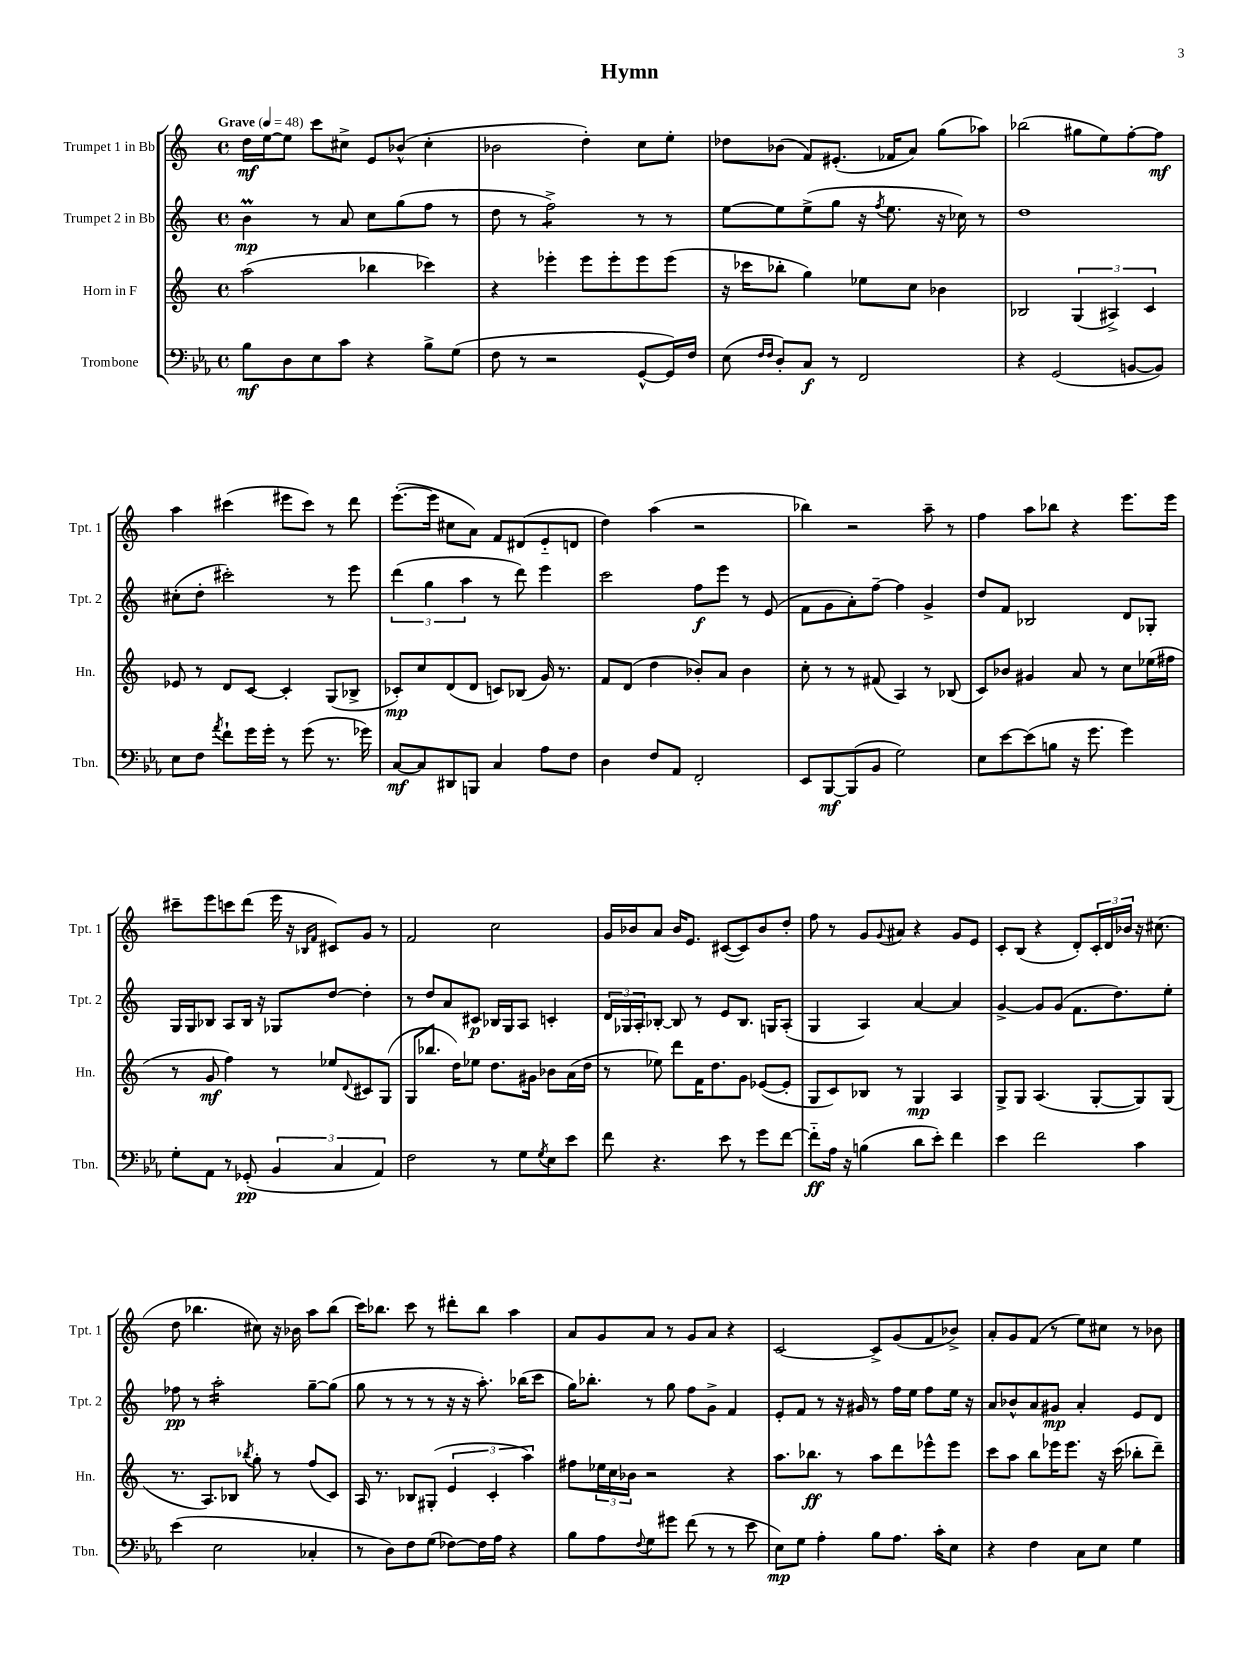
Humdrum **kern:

**kern	**kern	**kern	**kern
*staff4	*staff3	*staff2	*staff1
*clefF4	*clefG2	*clefG2	*clefG2
*k[b-e-a-]	*k[]	*k[]	*k[]
*M4/4	*M4/4	*M4/4	*M4/4
*met(c)	*met(c)	*met(c)	*met(c)
*MM48	*MM48	*MM48	*MM48
8B-\L	(2aa\	4b\	16dd\LL
.	.	.	[16ee\J
8D\	.	.	8ee\]J
8E-\	.	8r	8ccc\L
8c\J	.	8a/	8cc#^\J
4r	4bb-\	8cc\L	8e/L
.	.	(8gg\	(8b-^^/J
8B-^\L	4ccc-\)	8ff\J	4cc#'\
(8G\J	.	8r	.
=	=	=	=
8F\	4r	8dd\	2b-\
8r	.	8r	.
2r	4eee-'\	2ff^\)	.
.	8eee-\L	.	4dd'\)
.	8eee-'\	.	.
[8GG^^/L	8eee-\	8r	8cc\L
16GG/]L)	(8eee-\J	8r	8ee'\J
16F/JJ	.	.	.
=	=	=	=
(8E-\	16r	[8ee\L	8dd-\L
.	16ccc-\LK	.	.
16qqF/LL	.	.	.
16qqF/JJ	.	.	.
8D'/L)	8bb-'\J	8ee\]	(8b-\J
8C/J	4gg\)	(8ee^\	8f/L)
8r	.	8gg\J	(8.e#'/J
2FF/	8ee-\L	16r	.
.	.	8qff/	.
.	.	8.ee\	16f-/LK
.	8cc\J	.	8a/J)
.	4b-\	16r	(8gg\L
.	.	16cc-\)	.
.	.	8r	8aa-\J)
=	=	=	=
4r	2B-/	1dd	(2bb-\
(2GG/	.	.	.
.	(6G/	.	8gg#\L
.	.	.	8ee\)
.	6A#^/)	.	.
[8BB/L	.	.	[8ff'\
.	6c/	.	.
8BB/]J)	.	.	8ff\]J
=	=	=	=
8E-\L	8e-/	(8cc#'\L	4aa\
8F\J	8r	8dd'\J	.
8qa-/	.	.	.
8f`\L	8d/L	2ccc#'\)	(4ccc#\
16g\L	[8c/J	.	.
16g'\JJ	.	.	.
8r	4c'/]	.	8eee#\L
(8g\	.	.	8ccc#\J)
8.r	(8G/L	8r	8r
.	8B-^/J	8eee\	8ddd\
16g-\)	.	.	.
=	=	=	=
[8C/L	8c-'/L)	(6ddd\	([8.eee'\L
8C/]	8cc/	.	.
.	.	6gg\	.
.	.	.	16eee\]Jk
8DD#/	(8d/	.	8cc#\L
.	.	6aa\	.
8BBB/J	8d/J	.	8a\J)
4C/	8c/L)	8r	8f/L
.	(8B-/J	8ddd\)	(8d#/
8A-\L	16g/)	4eee\	8e'~/
.	8.r	.	.
8F\J	.	.	8d/J
=	=	=	=
4D\	8f/L	2ccc\	4dd\)
.	(8d/J	.	.
8F/L	4dd\	.	(4aa\
8AA-/J	.	.	.
2FF'/	8b-'/L)	8ff\L	2r
.	8a/J	8eee\J	.
.	4b-\	8r	.
.	.	(8e/	.
=	=	=	=
8EE-/L	8cc'\	8f\L	4bb-\)
[8BBB-/	8r	8g\	.
(8BBB-/]	8r	8a'\)	2r
8BB-/J	(8f#/	[8ff~\J	.
2G\)	4A/)	4ff\]	.
.	8r	4g^/	8aa~\
.	(8B-/	.	8r
=	=	=	=
8E-\L	8c/L)	8dd/L	4ff\
[8e-\	8b-/J	8f/J	.
(8e-\]	4g#/	2B-/	8aa\L
8B\J	.	.	8bb-\J
16r	8a/	.	4r
8.g\	.	.	.
.	8r	.	.
4g\)	8cc\L	8d/L	8.eee\L
.	(16ee-\L	8G-'/J	.
.	16ff#\JJ	.	16eee\Jk
=	=	=	=
8G'\L	8r	16G/LL	8ccc#~\L
.	.	16G/J	.
8AA-\J	8g/	8B-/J	8eee\
8r	4ff\)	8A/L	8ccc\
(8GG-'/	.	16B-/Jk	(8ddd\J
.	.	16r	.
6BB-/	8r	8G-/L	16eee\
.	.	.	16r
.	.	.	16qqB-/LL
.	.	.	16qqf/JJ
.	8ee-/L	[8dd/J	8c#/L)
6C/	.	.	.
.	8qqd/	.	.
.	8c#/	4dd'\]	8g/J
6AA-/)	.	.	.
.	(8G/J	.	8r
=	=	=	=
2F\	8G/L	8r	2f/
.	8.bb-/J	8dd/L	.
.	.	8a/	.
.	16dd\LK)	.	.
.	8ee-\J	8c#/J	.
8r	8.dd\L	16B-/LL	2cc\
.	.	16G/J	.
8G\L	.	8A/J	.
.	16g#\Jk	.	.
8qG/	.	.	.
8E-\	8b-\L	4c'/	.
8e-\J	(16a\L	.	.
.	16dd\JJ	.	.
=	=	=	=
8f\	8r	24d/LL	16g/LL
.	.	24G-/	.
.	.	.	16b-/J
.	.	24A'/J	.
4.r	8ee-\)	[8B-'/J	8a/J
.	8ddd\L	8B-/]	16b-/LK
.	.	.	8.e/J
.	16f\K	8r	.
.	8.dd\	.	.
8e-\	.	8e/L	([8c#/L
8r	8g\J	8.B-/J	8c#/])
8g\L	([8e-/L	.	8b-/
.	.	16G/LK	.
[8f\J	8e-'/]J	(8A'/J	8dd'/J
=	=	=	=
8f'~\]L	8G/L	4G/	8ff\
16A-\Jk	8c/)	.	8r
16r	.	.	.
(4B\	8B-/J	4A/)	8g/L
.	.	.	8qqg/
.	8r	.	8a#/J
8d\L	4G/	[4a/	4r
8e-'\J)	.	.	.
4f\	4A/	4a/]	8g/L
.	.	.	8e/J
=	=	=	=
4e-\	8G^/L	[4g^/	8c'/L
.	8G/J	.	(8B/J
2f\	(4.A/	8g/]L	4r
.	.	(8g/J	.
.	.	8.f\L	8d'/L)
.	[8G'/L	.	24c'/L
.	.	.	24d/
.	.	8.dd\)	.
.	.	.	24b-/JJ
4c\	8G/])	.	16r
.	.	.	(8.cc#\
.	(8G/J	8ee'\J	.
=	=	=	=
(4e-\	8.r	8ff-\	8dd\
.	.	8r	4.bb-\
.	8.A/L)	.	.
2E-\	.	2aa'\	.
.	8B-/J	.	.
.	8qbb-/	.	.
.	8gg'\	.	8cc#\)
.	8r	.	16r
.	.	.	16b-\
4C-'/	(8ff/L	[8gg~\L	8aa\L
.	8c/J)	(8gg\]J	(8bb-\J
=	=	=	=
8r	16A/	8gg\	16ccc\LK)
.	8.r	.	8.bb-\J
8D\L)	.	8r	.
8F\	8B-/L	8r	8ccc\
(8G\J	(8G#'/J	8r	8r
[8F-\L)	6e/	16r	8ddd#'\L
.	.	16r	.
16F-\]L	.	8.aa'\)	8bb-\J
.	6c'/	.	.
16A-\JJ	.	.	.
4r	.	.	4aa\
.	.	(16bb-\LK	.
.	6aa\)	.	.
.	.	8ccc\J	.
=	=	=	=
8B-\L	8ff#\L	16gg\LK)	8a/L
.	.	8.bb-'\J	.
8A-\	24ee-\L	.	8g/
.	24cc\	.	.
.	24b-\JJ	.	.
8qqF/	.	.	.
8G\	2r	8r	8a/J
8g#\J	.	8gg\	8r
(8f\	.	8ff\L	8g/L
8r	.	8g^\J	8a/J
8r	4r	4f/	4r
8e-\	.	.	.
=	=	=	=
8E-\L)	8.aa\L	8e'/L	[2c/
8G\J	.	8f/J	.
.	8.bb-\J	.	.
4A-'\	.	8r	.
.	8r	16r	.
.	.	16g#/	.
8B-\L	8aa\L	8r	8c^/]L
8.A-\J	8ddd\	16ff\LL	(8g/
.	.	16ee\JJ	.
.	8eee-^^\	8ff\L	8f/
16c'\LK	.	.	.
8E-\J	8eee-\J	16ee\Jk	8b-^/J)
.	.	16r	.
=	=	=	=
4r	8ccc\L	8a/L	8a'/L
.	8aa\J	8b-^^/	8g/
4F\	8bb\L	8a/	(8f/J
.	16eee-\K	8g#/J	8r
.	8.eee-\J	.	.
8C\L	.	4a'/	8ee\L)
8E-\J	16r	.	8cc#\J
.	(16ccc\	.	.
4G\	8bb-'\L	8e/L	8r
.	8ddd~\J)	8d/J	8b-\
==	==	==	==
*-	*-	*-	*-
